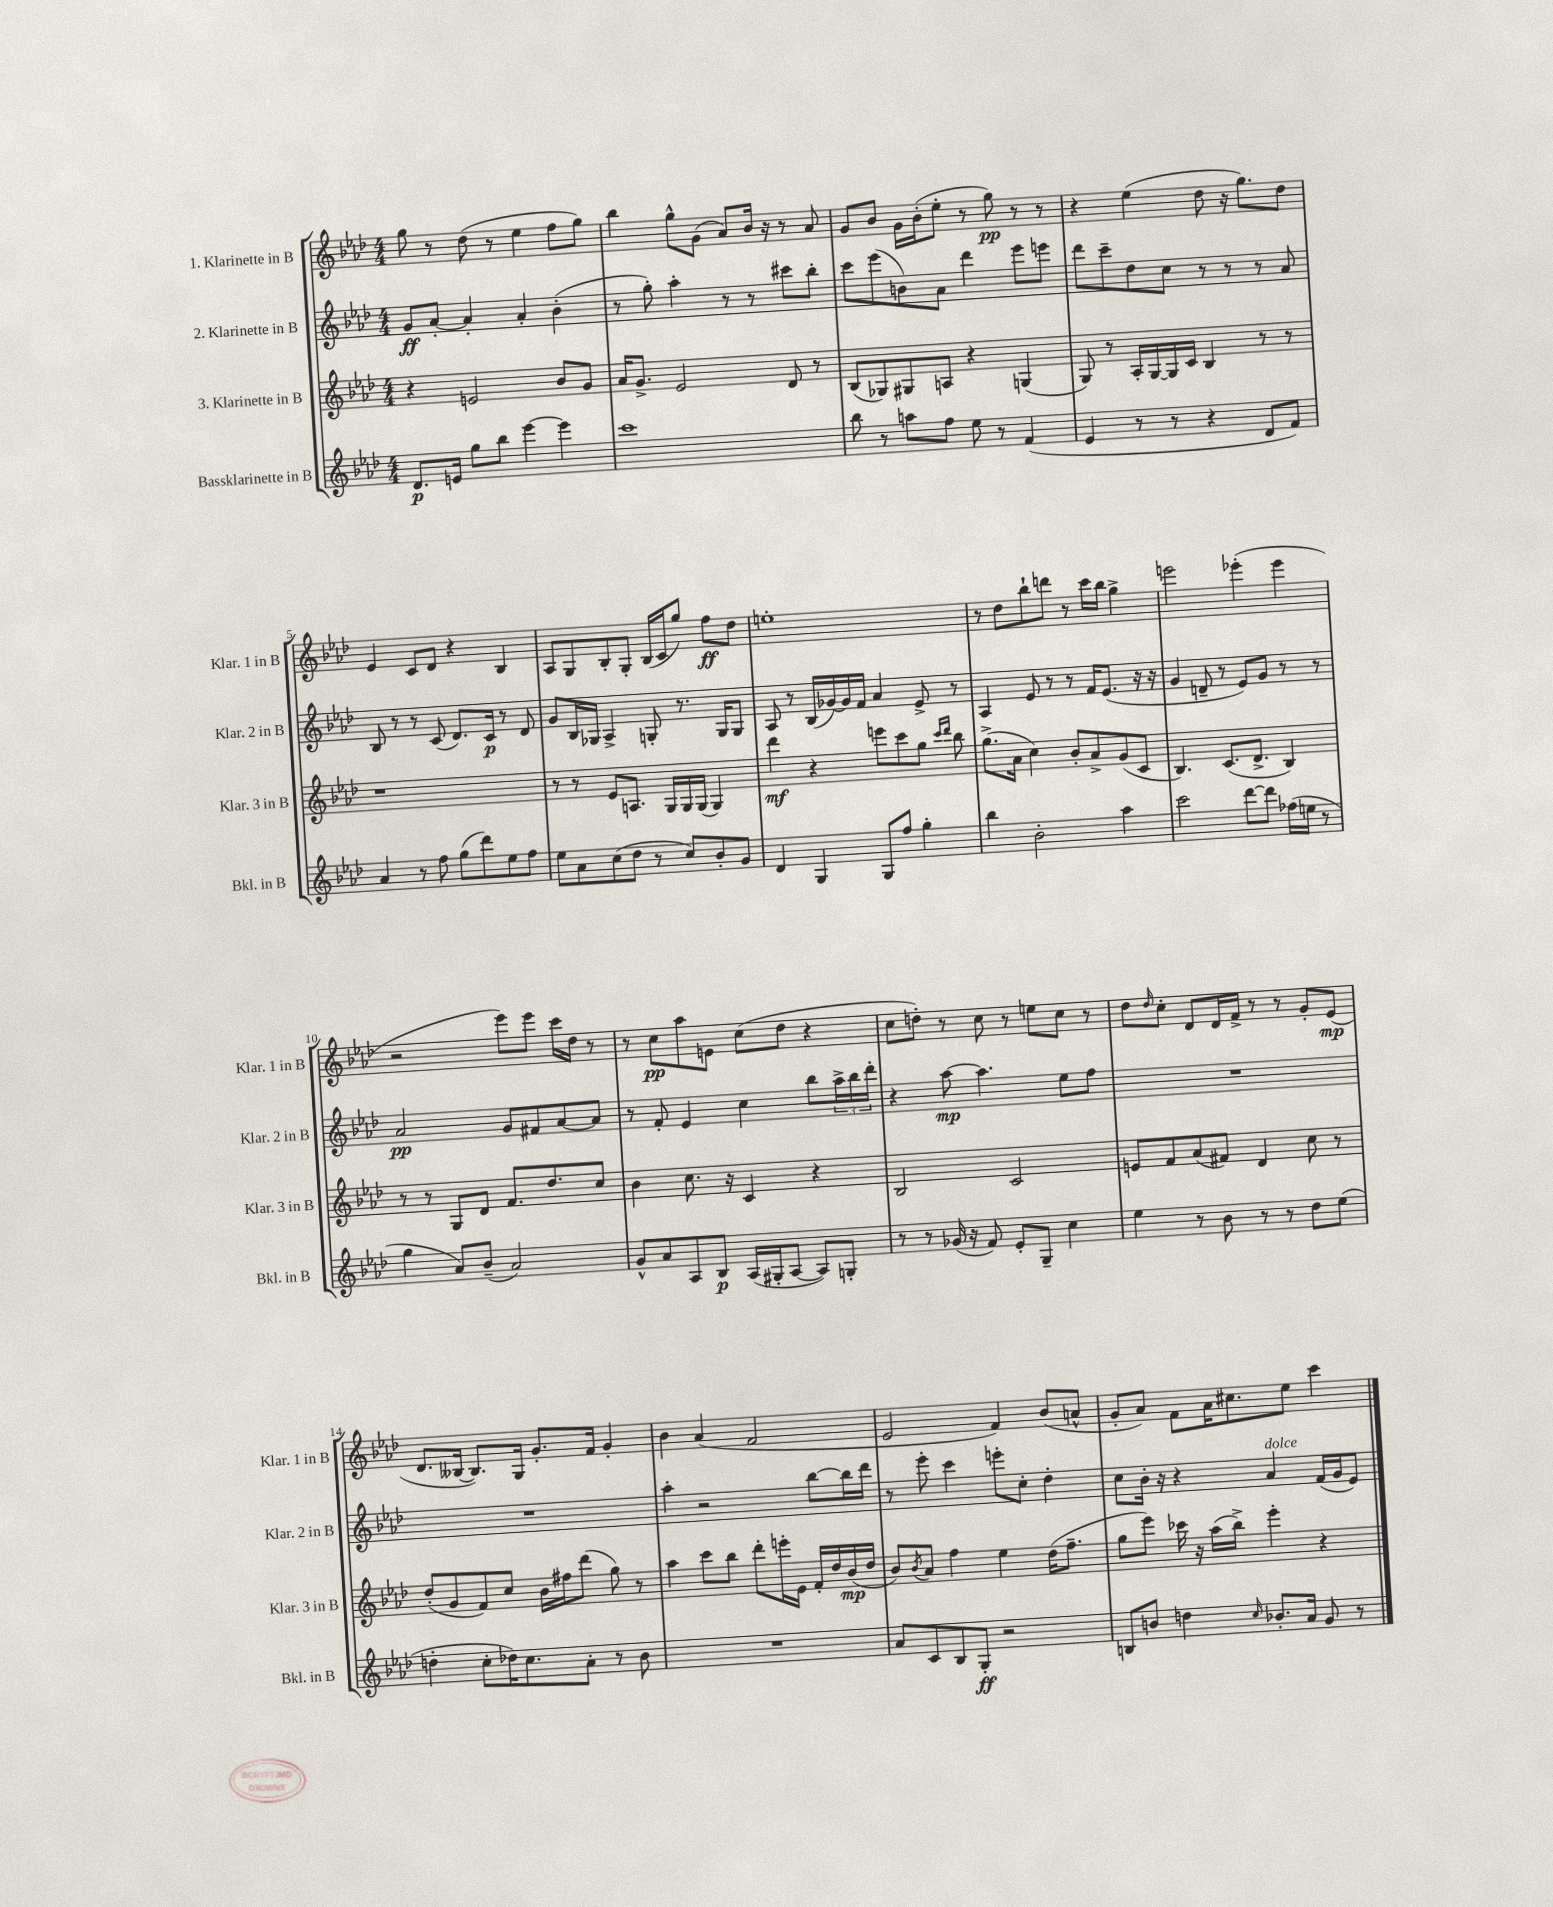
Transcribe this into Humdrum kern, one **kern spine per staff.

**kern	**kern	**kern	**kern
*staff4	*staff3	*staff2	*staff1
*clefG2	*clefG2	*clefG2	*clefG2
*k[b-e-a-d-]	*k[b-e-a-d-]	*k[b-e-a-d-]	*k[b-e-a-d-]
*M4/4	*M4/4	*M4/4	*M4/4
8.d-/L	4r	8g/L	8gg\
.	.	[8a-'/J	8r
16e/Jk	.	.	.
8gg\L	2e/	4a-'/]	(8dd-\
8bb-\J	.	.	8r
[4eee-\	.	4a-'/	4ee-\
4eee-\]	8b-/L	(4b-'\	8ff\L
.	8g/J	.	8gg\J)
=	=	=	=
1ccc	16a-/LK	8r	4bb-\
.	8.g^/J	.	.
.	.	8gg'\)	.
.	2e-/	4aa-'\	8gg^^\L
.	.	.	(8g\J
.	.	8r	8a-/L)
.	.	8r	16b-/Jk
.	.	.	16r
.	8d-/	8ccc#\L	8r
.	8r	8bb-'\J	8a-/
=	=	=	=
8bb-\	(8B-/L	8ccc\L	8g/L
8r	8G-/)	(8eee-\	8b-/J
8aa\L	8G#/	8b\)	16g\LL
.	.	.	(16b-'\J
8ff\J	8A/J	8a-\J	8ee-'\J
8ee-\	4r	4ddd-\	8r
8r	.	.	8gg\)
(4f/	(4G/	8eee-\L	8r
.	.	8eee\J	8r
=	=	=	=
4e-/	8G/)	8ddd-\L	4r
.	8r	8ccc~\	.
8r	16A-'/LL	8dd-\	(4ee-\
.	[16G/	.	.
8r	16G/]	8cc\J	.
.	16c/JJ	.	.
4r	4B-/	8r	8dd-\
.	.	8r	16r
.	.	.	8.gg\L)
8d-/L	8r	8r	.
8f/J)	8r	8a-/	8dd-\J
=	=	=	=
4a-/	1r	8B-/	4e-/
.	.	8r	.
8r	.	8r	8c/L
8ff\	.	(8c/	8d-/J
(8gg\L	.	8.d-/L)	4r
8ddd-\)	.	.	.
.	.	16c/Jk	.
8ee-\	.	8r	4B-/
8ff\J	.	8d-/	.
=	=	=	=
8ee-\L	8r	8g/L	8A-/L
8a-\	8r	16B-/L	8G/
.	.	16G-/JJ	.
(8cc\	8e-/L	4A-^/	8B-'/
8dd-\J	8.A/J	.	8G'/J
8r	.	8G'/	(16B-/LL
.	16G/LL	.	16c/J
8cc/L)	16G/	8.r	8gg/J)
.	(16G/JJ	.	.
8b-'/	4G/)	.	8ff\L
.	.	16G/LK	.
8g/J	.	8G/J	8dd-\J
=	=	=	=
4d-/	4ddd-\	8A-/	1ee'
.	.	8r	.
4G/	4r	(16B-/LL	.
.	.	[16g-/)	.
.	.	16g-/]	.
.	.	16f/JJ	.
8G/L	8eee\L	4a-/	.
8ff/J	8ccc\	.	.
4gg'\	8gg\J	8e-^/	.
.	16qqccc/LL	.	.
.	16qqddd-/JJ	.	.
.	8bb-\	8r	.
=	=	=	=
4bb-\	(8.gg^\L	4A-/	8r
.	.	.	8dd-\L
.	16a-\Jk	.	.
2b-'\	4cc\)	8e-/	8bb-`\
.	.	8r	8ddd\J
.	8b-'/L	8r	8r
.	8a-^/	16f/LK	16ccc\LL
.	.	(8.e-/J	16bb-\JJ
4aa-\	(8g/	.	4gg^\
.	8c/J	16r	.
.	.	16r	.
=	=	=	=
2ccc\	4.B-/)	4g/	2eee\
.	.	8d~/	.
.	(8.c/L	8r	.
[8ddd-\L	.	8e-/L)	(4eee-'\
.	8.d-^/J	.	.
8ddd-\]J	.	8g/J	.
(16ff-\LL	4B-/)	8r	4eee-\
16ee\JJ	.	.	.
8r	.	8r	.
=	=	=	=
4gg\	8r	2a-/	2r
.	8r	.	.
8a-/L)	8G/L	.	.
(8b-~/J	8d-/J	.	.
2a-/)	8.f/L	8g/L	8eee-\L)
.	.	8f#/	8eee-\J
.	8.dd-/	.	.
.	.	[8a-/	16ccc\LL
.	.	.	16dd-\JJ
.	8cc/J	8a-/]J	8r
=	=	=	=
8g^^/L	4b-\	8r	8r
8a-/	.	8f'/	8cc\L
8A-/	8.cc\	4e-/	8aa-\
8B-/J	.	.	8e\J
.	16r	.	.
(16A-/LL	4c/	4cc\	(8cc\L
16G#'/J	.	.	.
[8A-/J	.	.	8dd-\J
8A-/]L)	4r	8bb-\L	4r
8G'/J	.	24aa-^\L	.
.	.	24bb-\	.
.	.	24ddd-'\JJ	.
=	=	=	=
8r	2B-/	4r	8cc\L
8r	.	.	8dd'\J)
(16g-/	.	[8aa-\	8r
16r	.	.	.
8f/)	.	4.aa-\]	8cc\
8e-'/L	2c/	.	8r
8G~/J	.	.	8ee\L
4cc\	.	8ee-\L	8cc\J
.	.	8ff\J	8r
=	=	=	=
4ee-\	8e/L	1r	8dd-\L
.	.	.	16qqdd-/
.	8f/	.	8cc'\J
8r	(8a-/	.	8d-/L
8b-\	8f#/J)	.	16d-/L
.	.	.	16f^/JJ
8r	4d-/	.	8r
8r	.	.	8r
8dd-\L	8cc\	.	8g'/L
(8ee-\J	8r	.	(8e-/J
=	=	=	=
4dd'\	(8dd-'/L	1r	8.d-/L
.	8g/	.	.
.	.	.	[16B--/Jk
8cc'\L	8f/)	.	8.B--/]L)
16dd-\K)	8cc/J	.	.
8.cc\	.	.	16G/Jk
.	16b-\LL	.	8.g'/L
.	16ff#\J	.	.
8a-'\J	(8ddd-\J	.	.
.	.	.	16f/Jk
8r	8gg\)	.	4g'/
8b-\	8r	.	.
=	=	=	=
1r	4aa-\	4aa-'\	4b-\
.	8ccc\L	2r	(4a-/
.	8bb-\J	.	.
.	8ddd-'\L	.	2f/
.	16eee'\L	.	.
.	16e-\JJ	.	.
.	16f'/LL	[8bb-\L	.
.	16dd-/	.	.
.	(16b-/	16bb-\]L	.
.	16dd-/JJ	16ddd-\JJ	.
=	=	=	=
8a-/L	8b-/L)	8r	2e-/
.	8qb-/	.	.
8c/	8a-/J	8eee-'\	.
8B-/	4ff\	4ccc\	.
8G'/J	.	.	.
2r	4ee-\	8eee'\L	4f/)
.	.	8cc'\J	.
.	(16dd-\LK	4dd-'\	(8b-/L
.	8.ff~\J	.	.
.	.	.	8a^^/J
=	=	=	=
8B/L	8gg\L	8cc\L	8g'/L
8b/J	8eee-\J)	16b-'\Jk	8a-/J)
.	.	16r	.
4dd\	16ccc-\	4r	8f\L
.	16r	.	.
.	(16aa-\LL	.	16a-\K
.	16bb-^\JJ)	.	8.cc#\
16qqcc/	.	.	.
8.b-'/L	4eee-'\	4a-/	.
.	.	.	8ee-\J
16a-/Jk	.	.	.
8g/	4r	(16f/LL	4ccc\
.	.	16g/J	.
8r	.	8e-/J)	.
==	==	==	==
*-	*-	*-	*-
